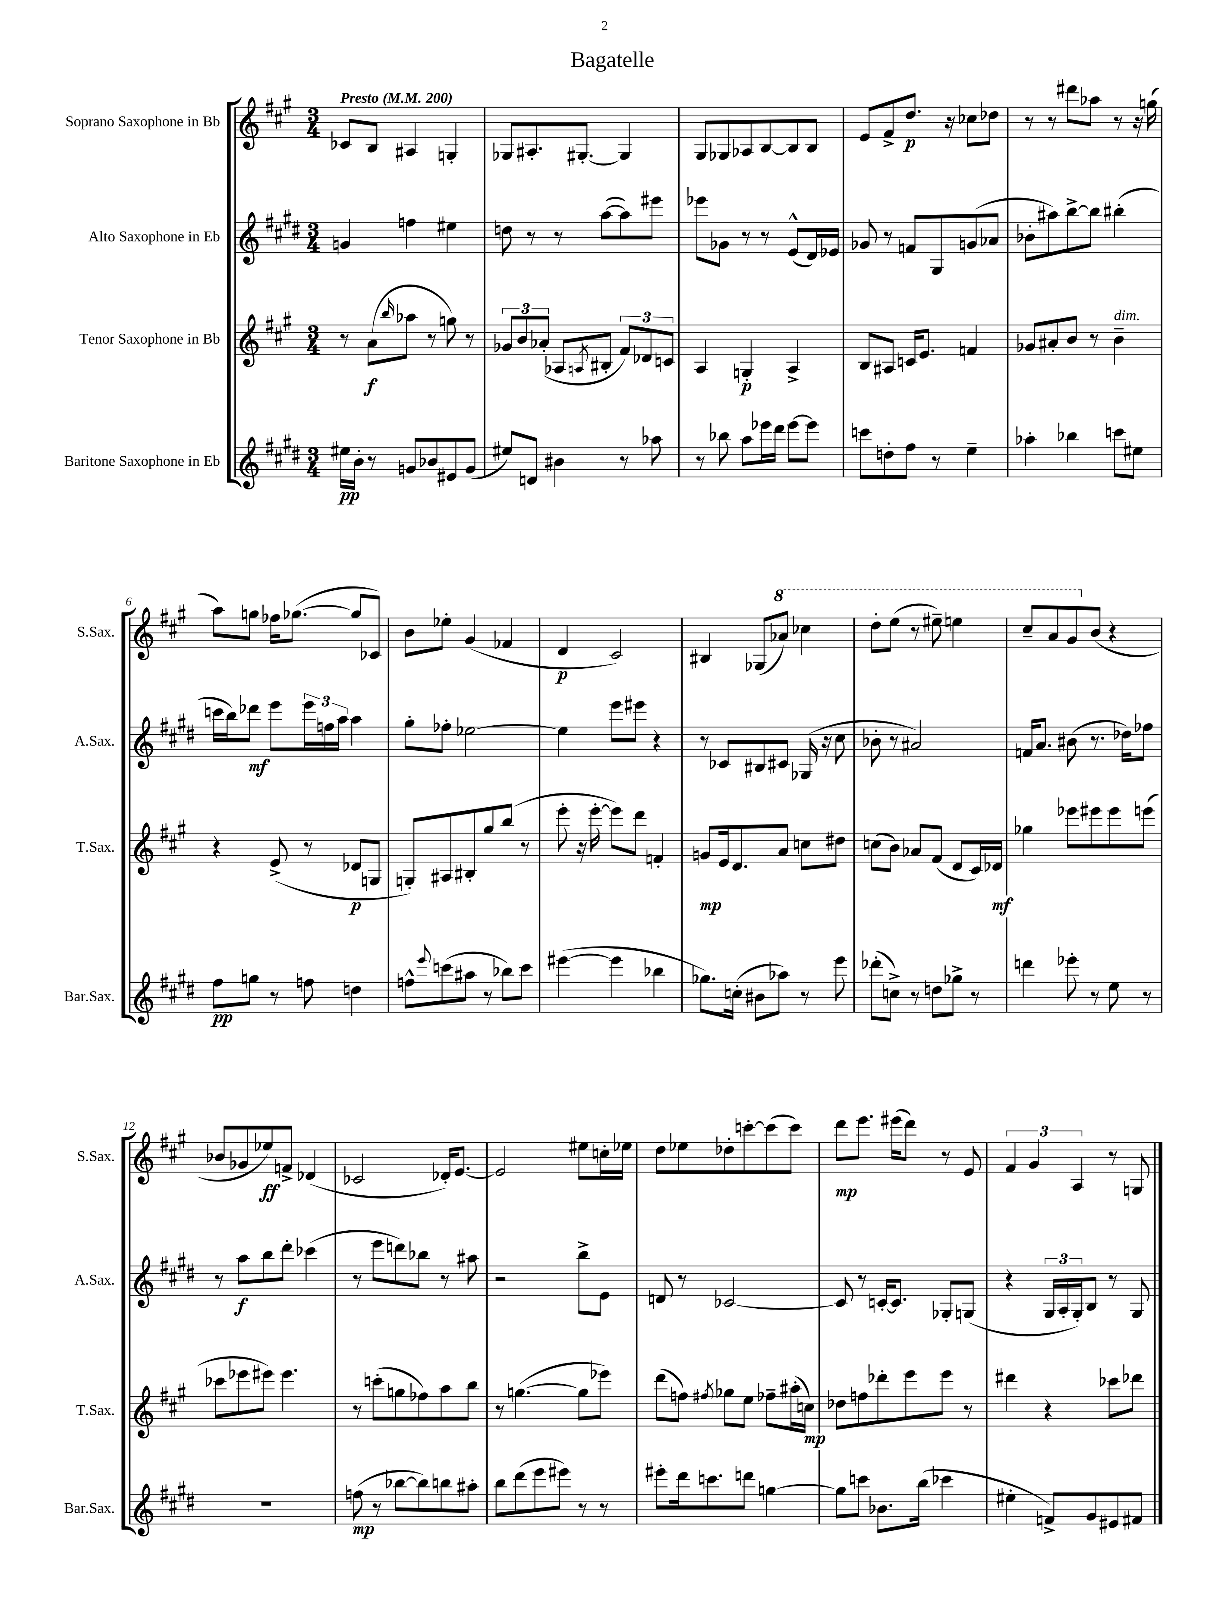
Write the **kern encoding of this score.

**kern	**kern	**kern	**kern
*staff4	*staff3	*staff2	*staff1
*clefG2	*clefG2	*clefG2	*clefG2
*k[f#c#g#d#]	*k[f#c#g#]	*k[f#c#g#d#]	*k[f#c#g#]
*M3/4	*M3/4	*M3/4	*M3/4
*MM200	*MM200	*MM200	*MM200
16ee#	8r	4g	8c-
16b'	.	.	.
8r	(8a	.	8B
.	16qqbb	.	.
8g	8aa-	4ff	4A#
8b-	8r	.	.
8e#	8gg)	4ee#	4G'
(8g	8r	.	.
=	=	=	=
8ee#)	12g-	8dd	8G-
.	12b	.	.
8d	.	8r	8.A#'
.	(12a-'	.	.
4b#	8A-	8r	.
.	.	.	[8.G#'
.	8qA	.	.
.	8B#'	([8aa	.
8r	12f#)	8aa])	4G#]
.	12d-	.	.
8aa-	.	8eee#	.
.	12c	.	.
=	=	=	=
8r	4A	8eee-	8G#
8bb-	.	8g-	8G-
8aa	4G'	8r	8A-
16eee-	.	8r	[8B
16ddd#	.	.	.
[8eee-	4A^	(8e^^	8B]
8eee-]	.	16d#)	8B
.	.	16e-	.
=	=	=	=
8ccc	8B	8g-	8e
8dd'	8A#	8r	8f#^
8ff#	16c	8f	8.dd
.	8.e	.	.
8r	.	8G#	.
.	.	.	16r
4ee~	4f	(8g	8cc-
.	.	8a-	8dd-
=	=	=	=
4aa-'	8g-	8b-'	8r
.	8a#'	8aa#)	8r
4bb-	8b	[8bb^	8ddd#
.	8r	8bb]	8aa-
8ccc	4b~	(4bb#'	8r
8ee#	.	.	16r
.	.	.	(16gg
=	=	=	=
8ff#	4r	16ccc	8aa)
.	.	16bb)	.
8gg	.	8ddd-	8gg
8r	(8e^	8eee	16ff-
.	.	.	([8.gg-
8ff	8r	24eee	.
.	.	24ff	.
.	.	24aa	.
4dd	8d-	4aa	8gg-]
.	8G	.	8c-)
=	=	=	=
8ff^^	8G')	8gg#'	8b
8qqeee	.	.	.
(8ccc	8A#	8ff-'	8ee-'
8aa#	8B#'	[2ee-	(4g#
8r	8gg#	.	.
8bb-)	(8bb	.	4f-
8ccc	8r	.	.
=	=	=	=
([4eee#	8eee'	4ee-]	4d
.	16r	.	.
.	[16eee'	.	.
4eee#]	8eee])	8eee	2c#)
.	8ddd	8eee#	.
4bb-	4f'	4r	.
=	=	=	=
8.gg-)	8g	8r	4B#
.	16e	8c-	.
(16cc'	8.d	.	.
8b#	.	8B#	(8G-
8aa-)	8a	8c#	8aa-)
8r	8cc	(16G-	4ccc-
.	.	16r	.
8eee	8dd#	8cc#	.
=	=	=	=
(8ddd-'	(8cc	8b-'	8ddd'
8cc^)	8b)	8r	(8eee
8r	8a-	2a#)	8r
8dd	(8f#	.	8eee#~)
8gg-^	8d	.	4eee
8r	16c#)	.	.
.	16d-	.	.
=	=	=	=
4ddd	4gg-	16f	8ccc#~
.	.	8.a	.
.	.	.	8aa
8eee-'	8eee-	(8b#	8gg#
8r	8eee#	8.r	(8b
8ee	8eee#	.	4r
.	.	16dd-)	.
8r	(8eee	8ff-	.
=	=	=	=
2.r	8ccc-	8r	8b-
.	8eee-	8aa	8g-
.	8eee#)	8bb	8ee-)
.	4.eee#	8ddd#'	8f^
.	.	(4ccc-	(4d-
=	=	=	=
(8ff	8r	8r	2c-
8r	(8ccc'	8eee	.
[8bb-	8gg	8ddd)	.
8bb-])	8ff-)	8bb-	.
8bb	8aa	8r	16d-')
.	.	.	[8.e
8aa#'	8bb	8aa#	.
=	=	=	=
8bb	8r	2r	2e]
(8ddd#	([4.gg	.	.
8eee	.	.	.
8eee#)	.	.	.
8r	8gg]	8bb^	8ee#
8r	8eee-)	8e	16cc'
.	.	.	16ee-
=	=	=	=
8eee#'	(8ddd	8d	8dd
16ddd#	8ff)	8r	8ee-
8.ccc	.	.	.
.	8qff#	.	.
.	8gg-	[2c-	8dd-'
8ddd	8ee	.	[8ccc'
[4gg	8ff-~	.	(8ccc]
.	(16aa#'	.	8ccc)
.	16cc)	.	.
=	=	=	=
8gg]	8dd-	8c-]	8ddd
8ccc	8ff	8r	8.eee
8.b-	8ddd-'	[16c'	.
.	.	8.c]	(16eee#
.	8eee	.	8ddd)
(16bb	.	.	.
4ccc-	8eee	8G-'	8r
.	8r	(8G	8e
=	=	=	=
4ee#'	4ddd#	4r	6f#
.	.	.	6g#
8f^)	4r	24G#	.
.	.	24A'	.
.	.	24G#')	6A
8g#	.	8B	.
8e#	8ccc-	8r	8r
8f#	8ddd-	8G#	8G
==	==	==	==
*-	*-	*-	*-
